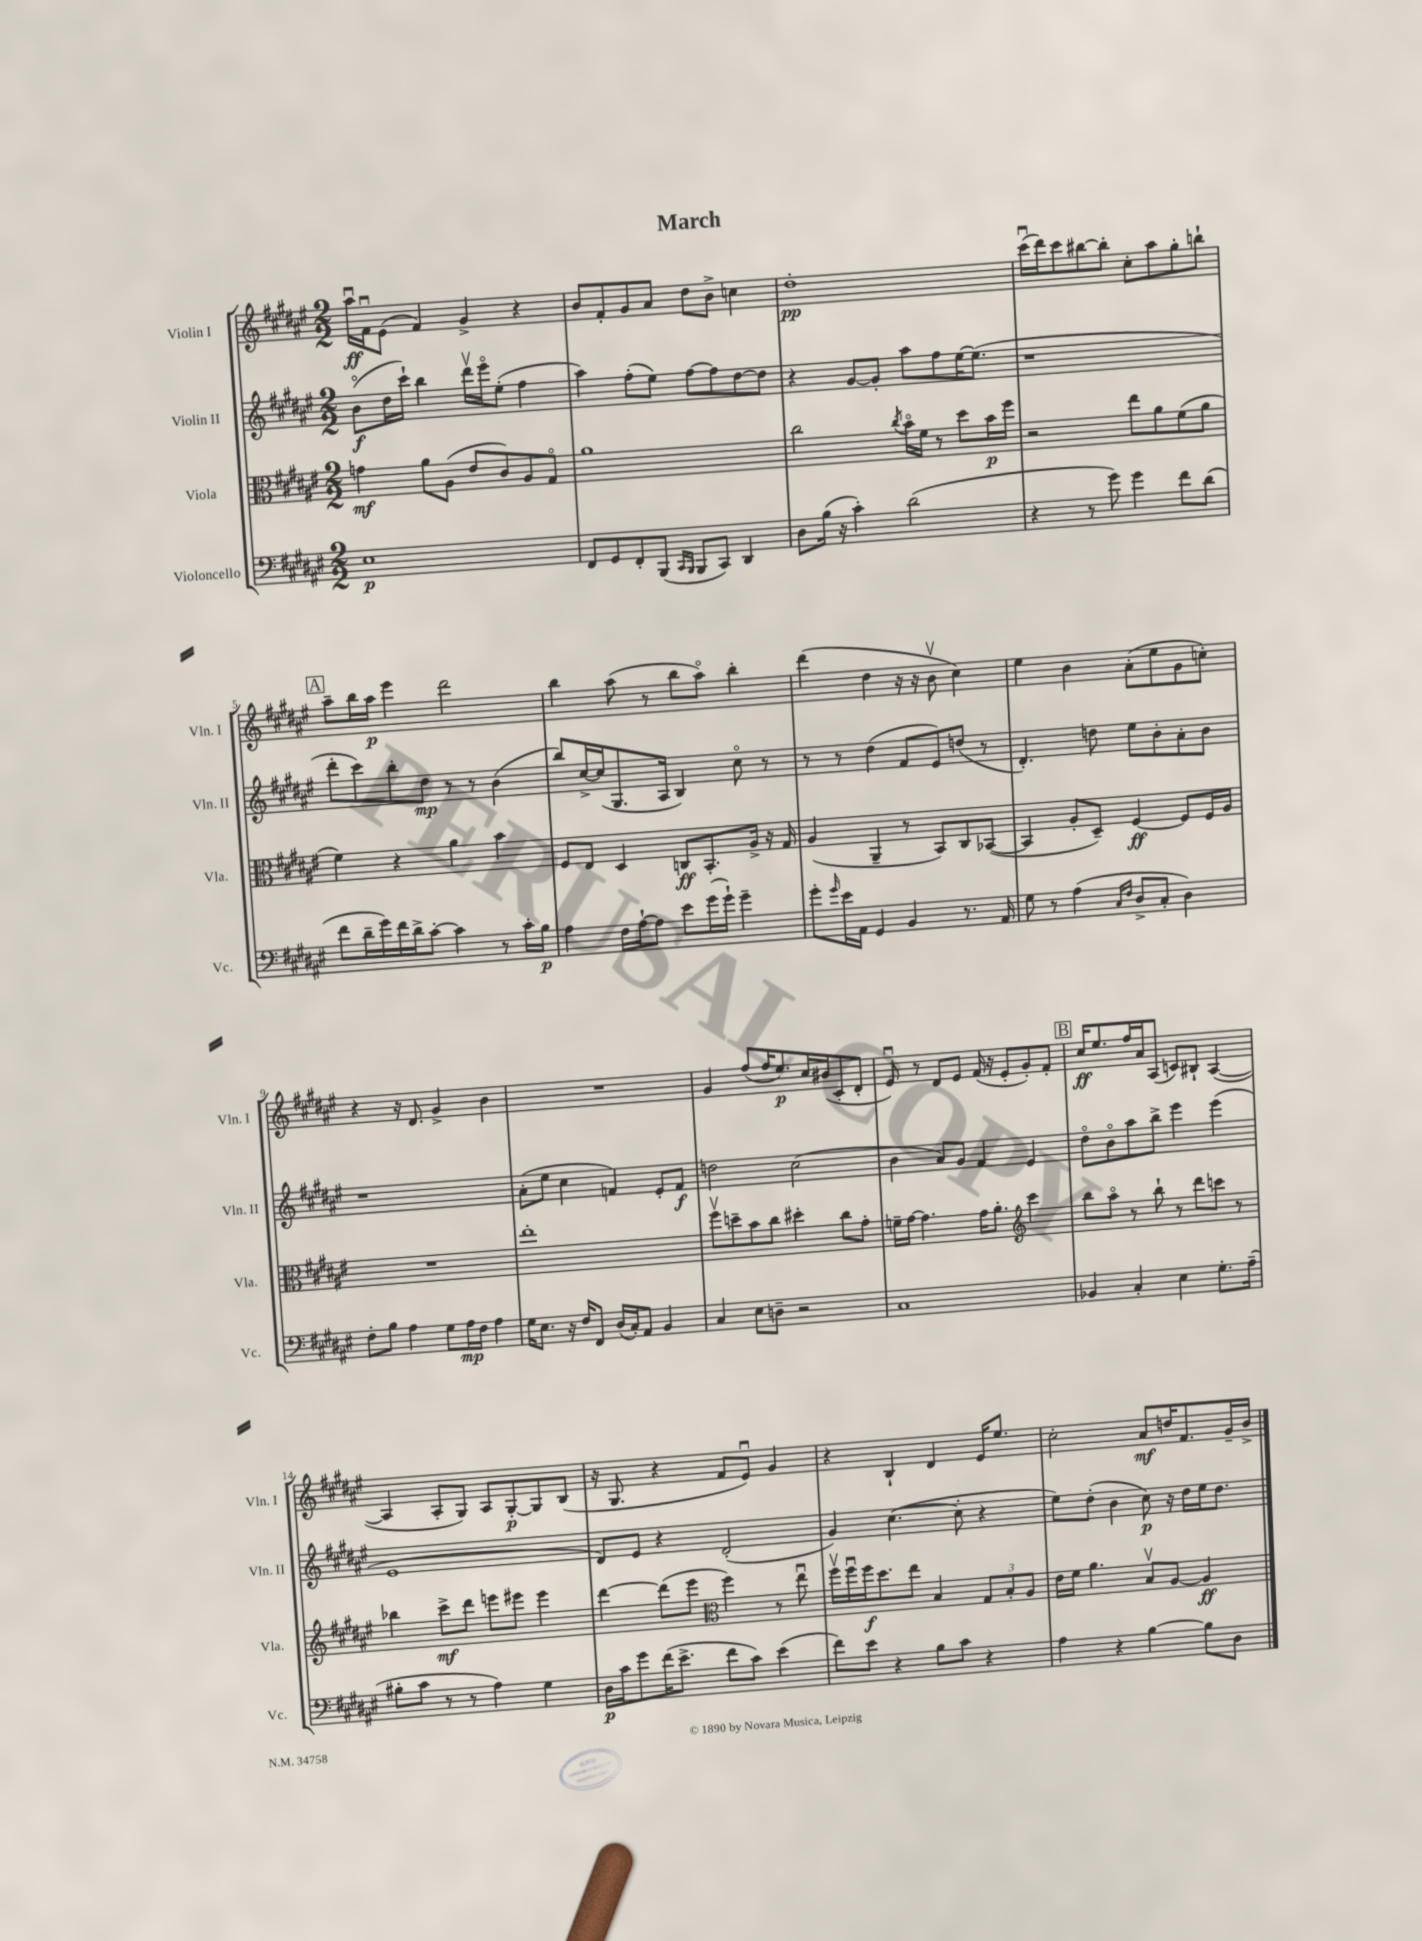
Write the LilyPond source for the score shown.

\header { title = "March" }
<<
\new StaffGroup <<
\new Staff = "s0" \with { instrumentName = "Violin I" shortInstrumentName = "Vln. I" } {
    \clef treble \key fis \major \numericTimeSignature \time 2/2
    ais''16\downbow\ff fis'16\downbow eis'8( fis'4) gis'4-> r4 |
    b'8 fis'8-. gis'8 ais'8 dis''8 b'8-> c''4 |
    dis''1-.\pp |
    cis'''16\downbow( dis'''16) cis'''8 bis''8~ bis''8-. cis''8-. ais''8 gis''8-. b''8-! |
    \mark \markup { \box "A" } ais''8-- b''16 ais''16\p eis'''4 dis'''2 |
    b''4 ais''8( r8 b''8 ais''8\flageolet) b''4-. |
    dis'''4( dis''4 r16 r16 b'8\upbow cis''4) |
    eis''4 b'4 ais'8-.( eis''8 gis'8 c''8-.) |
    r4 r16 dis'8. gis'4-> b'4 |
    R1 |
    gis'4 fis''8( fis''16 eis''8.\p) cis''16 bis'16( cis'8-. dis'8-. |
    eis'8\downbow) r8 dis'8 eis'8 fis'16( r16 eis'8-. gis'8-.) fis'8-. |
    \mark \markup { \box "B" } cis''16\ff eis''8. fis''16 ais'16 ais8( c'8) bis8-! ais4~( |
    ais4 ais8-. gis8) ais8 gis8~-.\p gis8 b8( |
    r16 gis8. r4 fis'8 eis'8\downbow) gis'4 |
    r4 b4-! dis'4 eis'16 eis''8. |
    cis''2-. ais'8\mf d''16 fis'8. gis'16-- b'16-> \bar "|." |
}
\new Staff = "s1" \with { instrumentName = "Violin II" shortInstrumentName = "Vln. II" } {
    \clef treble \key fis \major \numericTimeSignature \time 2/2
    b'8\flageolet\f( dis''16 cis'''16-!) b''4 dis'''16\upbow eis'''16\flageolet eis''8-.( fis''4 |
    ais''4) fis''8-.( eis''8) fis''8~ fis''8 dis''8~ dis''8 |
    r4 gis'8~ gis'8-. ais''8 fis''8 eis''16~ eis''8.( |
    r1 |
    \mark \markup { \box "A" } dis'''8-. cis'''8) b''8-. dis''8\mp r8 r8 b'4( |
    b''8) cis''16~-> cis''16( gis8. ais16 b4) cis''8\flageolet r8 |
    r8 r8 dis''4( fis'8 eis'8) d''8( r8 |
    dis'4.-.) d''8 eis''8 b'8-. ais'8-. b'8 |
    r1 |
    ais'8-.( eis''8 cis''4 f'4) eis'8-. f'8\f |
    d''2 cis''2( |
    b'4 ais'8) gis'8 fis'4 eis'4 |
    \mark \markup { \box "B" } dis''8\flageolet b'8\flageolet ais''8 b''8-> eis'''4 eis'''4( |
    eis'1 |
    dis'8) eis'8 r4 dis'2-.( |
    gis'4) cis''4.~( cis''8-. r4 |
    eis''8) dis''8-.( b'4 cis''8\p) r16 dis''16 eis''16 dis''8. \bar "|." |
}
\new Staff = "s2" \with { instrumentName = "Viola" shortInstrumentName = "Vla." } {
    \clef alto \key fis \major \numericTimeSignature \time 2/2
    g'4\mf ais'8 ais8( eis'8 cis'8) ais8 gis8\flageolet |
    ais'1 |
    cis''2 \acciaccatura { cis''8 } b'16\flageolet fis'16 r8 dis''8 b'16\p fis''16 |
    r2 eis''8 ais'8 fis'8( ais'8 |
    \mark \markup { \box "A" } fis'4) r4 ais'4 b'4 |
    fis8 eis8 dis4 c8\ff b,8.-. ais16-> r16 gis16 |
    ais4( ais,4-- r8 b,8) cis8 bes,8~( |
    bes,4 ais8-. dis8--) fis4~\ff fis8 fis16 ais16 |
    R1 |
    eis''1-. |
    fis''8\upbow d''8-- b'8 cis''8 dis''4-. cis''8 gis'8-. |
    f'16-- gis'16~ gis'4. gis'16 ais'8.-. \clef treble cis'''4 |
    \mark \markup { \box "B" } b''8 ais''8\flageolet r8 b''8-! r8 dis'''8 c'''8 r8 |
    bes''4 cis'''8->\mf dis'''8 e'''8 eis'''8 eis'''4 |
    dis'''4~ dis'''8( eis'''8 \clef alto fis''4) r8 eis''8\downbow |
    fis''16\upbow fis''16\downbow fis''16\f dis''8. eis''8 b4 \tuplet 3/2 { gis8 b8-. ais8 } |
    eis'16 fis'16 ais'4. b8\upbow ais8~ ais4\ff \bar "|." |
}
\new Staff = "s3" \with { instrumentName = "Violoncello" shortInstrumentName = "Vc." } {
    \clef bass \key fis \major \numericTimeSignature \time 2/2
    eis1\p |
    fis,8 gis,8 fis,8-. b,,8( \grace { cis,16 b,,16 } b,,8 cis,8) dis,4 |
    dis8 b16( r16 cis'4-.) dis'2( |
    r4 r8 gis'8) gis'4 fis'8 dis'8( |
    \mark \markup { \box "A" } fis'8 dis'16-- gis'16) fis'16 dis'16-> cis'8~-. cis'4 r8 cis'16-. b16\p |
    ais4 fis16 ais16~-! ais8 eis'8 gis'16( gis'16-!) gis'4-- |
    gis'8-. \grace { gis'16 } eis'16 ais,16 gis,4 b,4 r8. ais,16 |
    gis8 r8 ais4( \grace { cis16 fis16 } dis8-> cis8-. dis4) |
    fis8-. b8 ais4 gis8 ais16\mp fis16 ais4 |
    gis16 eis8. r16 fis16 fis,8 dis16( cis16-.) ais,8 b,4 |
    cis4 eis8 d8-- r2 |
    cis1 |
    \mark \markup { \box "B" } bes,4 cis4-. eis4 gis8.-. ais16--( |
    bis8-. cis'8 r8 r8 ais4) gis4 |
    dis16\p cis'16 gis'8 fis'16( eis'8.-> fis'8 cis'8) eis'4( |
    fis'8) eis'8 r4 b8 cis'8 r4 |
    ais4 r4 b4~ b8 dis8 \bar "|." |
}
>>
>>
